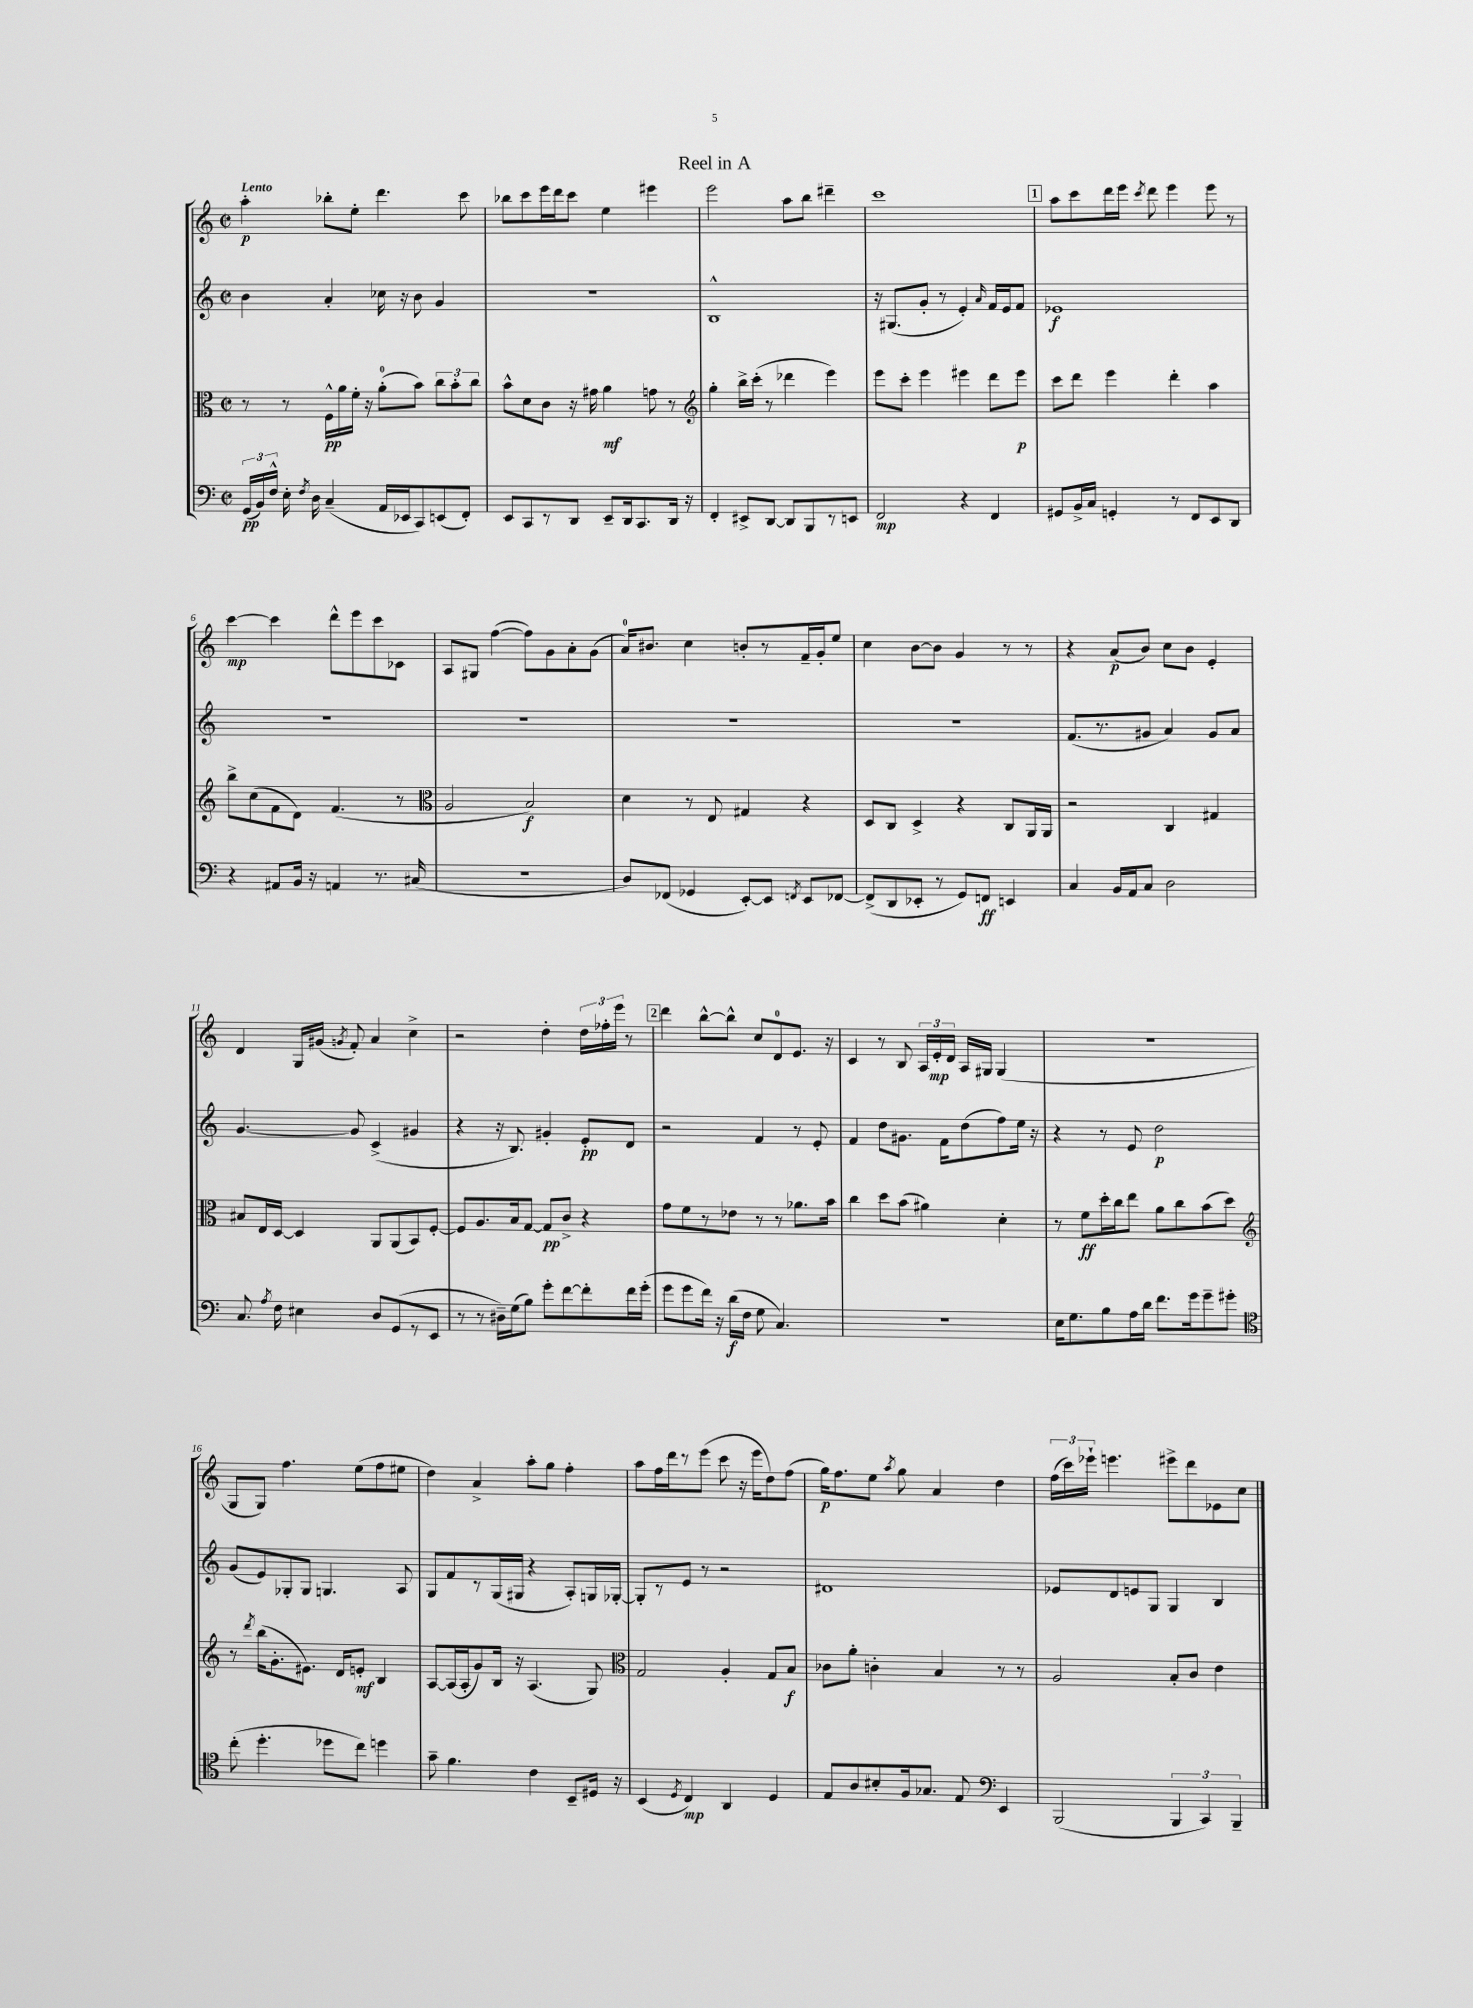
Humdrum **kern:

**kern	**kern	**kern	**kern
*staff4	*staff3	*staff2	*staff1
*clefF4	*clefC3	*clefG2	*clefG2
*k[]	*k[]	*k[]	*k[]
*M2/2	*M2/2	*M2/2	*M2/2
*met(c|)	*met(c|)	*met(c|)	*met(c|)
(24GG	8r	4b	4aa'
24BB)	.	.	.
24F^^	.	.	.
16E'	8r	.	.
8qF	.	.	.
16D	.	.	.
(4C~	16F^^	4a'	8bb-'
.	16a	.	.
.	16f'	.	8ee'
.	16r	.	.
16AA	(8a'	16cc-	4.ddd
16EE-	.	16r	.
8CC)	8b)	8b	.
(8EE	12cc	4g	.
.	12b'	.	.
8FF')	.	.	8ccc
.	12cc	.	.
=	=	=	=
8EE	8b^^	1r	8bb-
8CC	8d	.	8ccc
8r	8c	.	16eee
.	.	.	16ddd
8DD	16r	.	8ccc
.	16g#	.	.
8EE~	4a	.	4ee
16DD	.	.	.
8.CC	.	.	.
.	8g	.	4eee#
16DD	8r	.	.
16r	.	.	.
=	=	=	=
*	*clefG2	*	*
4FF'	4gg'	1B^^	2eee
8EE#^	16bb^	.	.
.	(16ccc'	.	.
[8DD	8r	.	.
8DD]	4ddd-	.	8aa
8BBB	.	.	8bb
8r	4eee)	.	4ddd#~
8EE	.	.	.
=	=	=	=
2FF	8eee	16r	1ccc
.	.	(8.G#	.
.	8ccc'	.	.
.	4eee	8g'	.
.	.	8r	.
4r	4eee#	4e')	.
.	.	16qqa	.
4FF	8ddd	16f	.
.	.	16e	.
.	8eee#	8f	.
=	=	=	=
8GG#	8ccc	1e-	8aa
16BB^	8ddd	.	8ccc
16C	.	.	.
4GG'	4eee	.	16ddd
.	.	.	16eee
.	.	.	8qccc
.	.	.	8ddd
8r	4ddd'	.	4eee
8FF	.	.	.
8EE	4aa	.	8eee
8DD	.	.	8r
=	=	=	=
4r	8bb^	1r	[4ccc
.	(8cc	.	.
8AA#	8f	.	4ccc]
16BB	8d)	.	.
16r	.	.	.
4AA	(4.f	.	8ddd^^
.	.	.	8eee
8.r	.	.	8ccc
.	8r	.	8c-
(16C#	.	.	.
=	=	=	=
*	*clefC3	*	*
1r	2A	1r	8A
.	.	.	8G#
.	.	.	([4ff
.	2B)	.	8ff])
.	.	.	8g
.	.	.	8a'
.	.	.	(8g
=	=	=	=
8D)	4d	1r	16a)
.	.	.	8.b#
(8FF-	.	.	.
4GG-	8r	.	4cc
.	8E	.	.
[8EE')	4G#	.	8b'
8EE]	.	.	8r
8qFF	.	.	.
8EE	4r	.	16f~
.	.	.	16g'
[8FF-	.	.	8ee
=	=	=	=
(8FF-^]	8D	1r	4cc
8DD	8C	.	.
8EE-'	4D^	.	[8b
8r	.	.	8b]
8GG)	4r	.	4g
8FF	.	.	.
4EE	8C	.	8r
.	16AA	.	8r
.	16AA	.	.
=	=	=	=
4C	2r	(8.f	4r
.	.	8.r	.
16BB	.	.	(8a
16AA	.	.	.
8C	.	8g#	8b)
2D	4C	4a)	8cc
.	.	.	8b
.	4G#	8g#	4e'
.	.	8a	.
=	=	=	=
8.C	8B#	[4.g	4d
.	16E	.	.
8qA	.	.	.
16F	[16D	.	.
4E#	4D]	.	16G
.	.	.	(16g#
.	.	.	8qg
.	.	8g]	8f')
8D	8AA	(4c^	4a
(8GG	(8AA	.	.
8r	8BB)	4g#	4cc^
8EE	[8F'	.	.
=	=	=	=
8r	8F]	4r	2r
8r	8.A	.	.
16D#~)	.	16r	.
(16G	16B	8.B)	.
8B)	[8G	.	.
8g'	8G]	4g#'	4dd'
[8f	8c^	.	.
8f']	4r	8e'	24dd
.	.	.	24ff-'
.	.	.	24eee
16f	.	8d	8r
(16g'	.	.	.
=	=	=	=
8g	8g	2r	4ddd
8g	8f	.	.
16f)	8r	.	[8bb^^
16r	.	.	.
(16d	8e-	.	8bb^^]
16F	.	.	.
8G	8r	4f	8cc
4.C)	8r	.	8d
.	8.a-	8r	8.e
.	.	8e'	.
.	16b	.	16r
=	=	=	=
1r	4cc	4f	4c
.	8dd	8dd	8r
.	(8b	8.g#	8B
.	4a#)	.	24A
.	.	.	24e'
.	.	16f	.
.	.	.	24d
.	.	(8dd	16A
.	.	.	16G#
.	4d'	8ff)	(4G#
.	.	16ee	.
.	.	16r	.
=	=	=	=
16E	8r	4r	1r
8.G	.	.	.
.	8f	.	.
8B	16dd'	8r	.
.	16cc	.	.
16A	8ee	8e	.
16d	.	.	.
8.f	8a	2dd	.
.	8cc	.	.
16g	.	.	.
8g~	(8b	.	.
8g#'	8dd)	.	.
=	=	=	=
*clefC4	*clefG2	*	*
(8cc'	8r	(8g	8G
.	8qddd	.	.
4.dd'	(16bb	8e)	8G)
.	8.g'	.	.
.	.	8G-'	4.ff
.	8.e#)	8G-	.
8dd-	.	4.G	.
.	16d	.	.
8cc)	8e'	.	(8ee
4dd	4B	.	8ff
.	.	8A	8ee#
=	=	=	=
8g~	[8A	8G	4dd)
4.f	(16A]	8f	.
.	16A'	.	.
.	8g)	8r	4a^
.	16B	(16G	.
.	16r	16G#	.
4c	(4.A	4r	8aa'
.	.	.	8gg
8BB~	.	8A')	4ff'
16D#	8G)	16G	.
16r	.	[16G-'	.
=	=	=	=
*	*clefC3	*	*
(4BB	2G	8G-']	8aa
.	.	8r	16ff
.	.	.	16ddd
8qD	.	.	.
4C)	.	8e	8r
.	.	8r	(8eee
4AA	4A'	2r	8ccc
.	.	.	16r
.	.	.	16eee
4D	8G	.	8dd)
.	8B	.	(8ff
=	=	=	=
8E	8c-	1d#	16gg)
.	.	.	8.ff
8A	8a'	.	.
8B#'	4c'	.	8ee
.	.	.	8qaa
16F	.	.	8gg
8.G-	.	.	.
.	4B	.	4a
8E	.	.	.
*clefF4	*	*	*
4EE	8r	.	4dd
.	8r	.	.
=	=	=	=
(2BBB	2A	8e-	(24ff
.	.	.	24ccc)
.	.	.	24eee-`
.	.	8d	4.eee
.	.	8e	.
.	.	8G	.
6BBB	8B'	4G	8eee#^
.	8c	.	8ddd
6CC)	.	.	.
.	4e	4B	8e-
6BBB~	.	.	.
.	.	.	8cc
==	==	==	==
*-	*-	*-	*-
